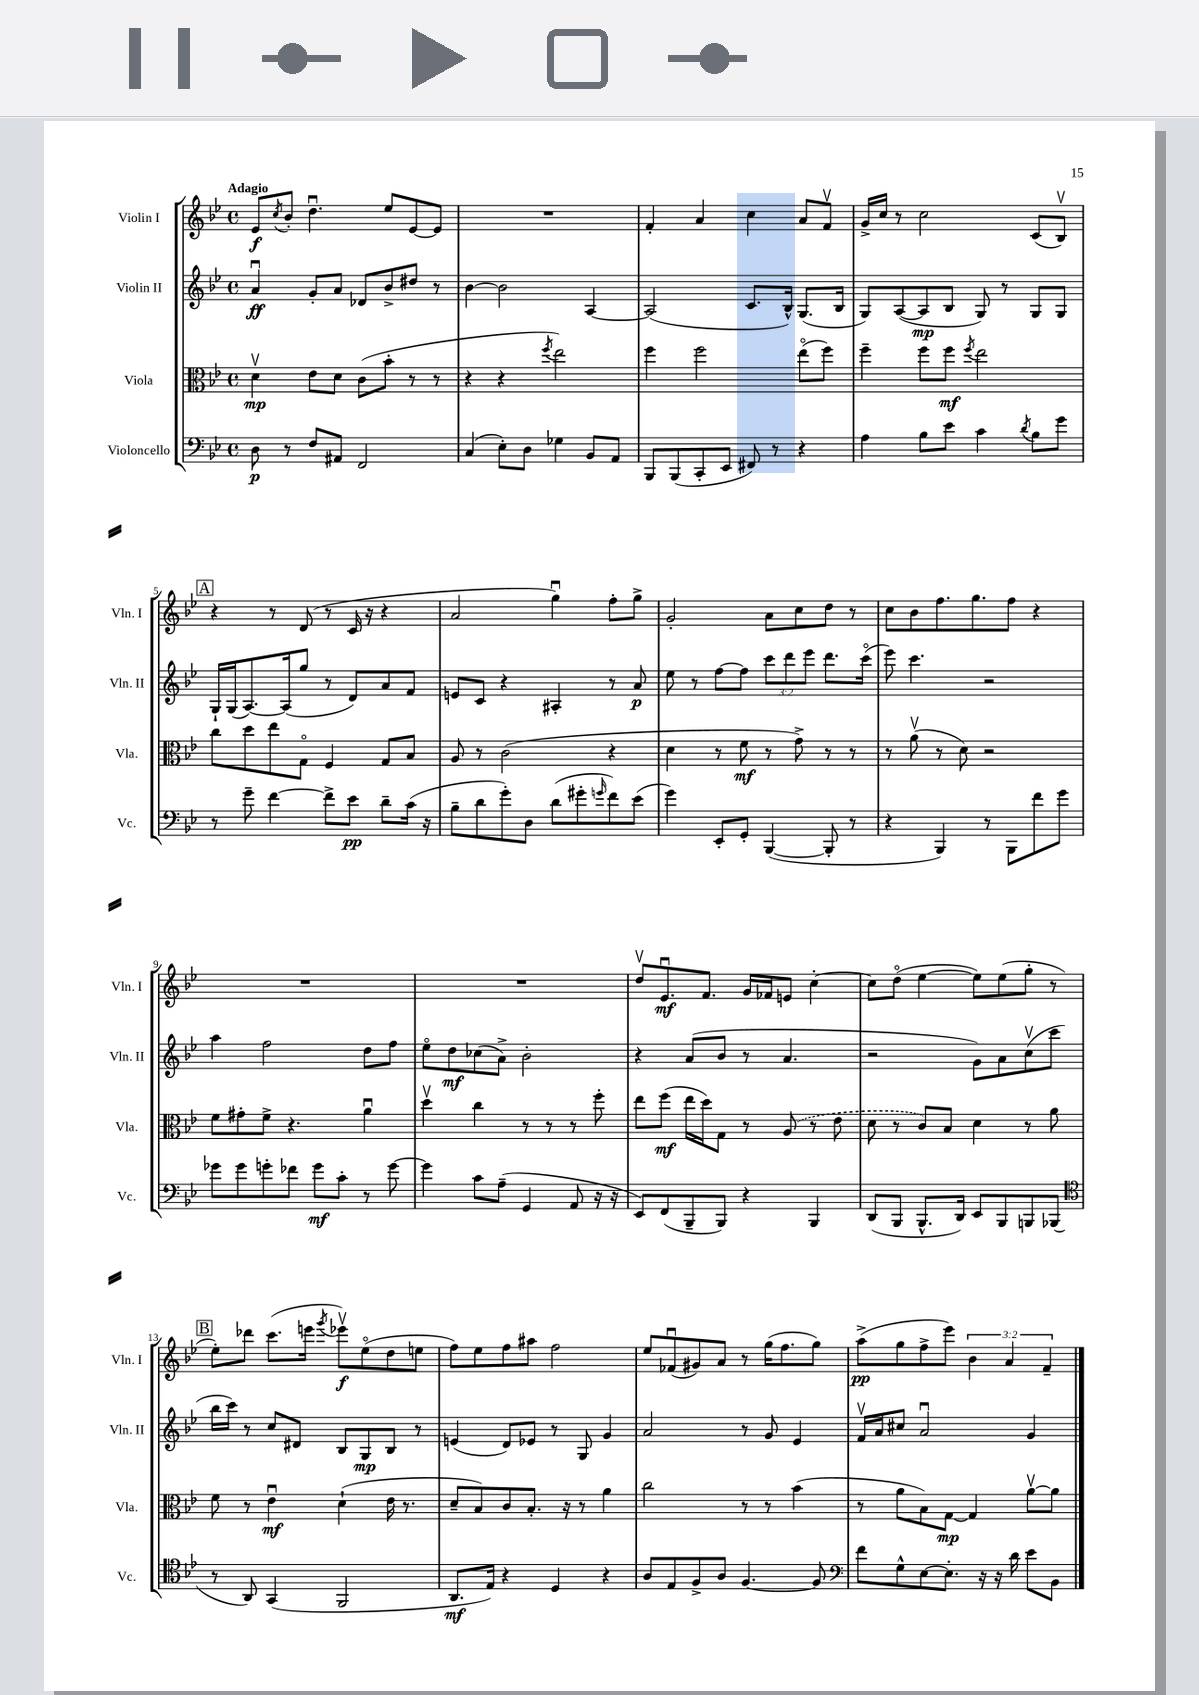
<<
\new StaffGroup <<
\new Staff = "s0" \with { instrumentName = "Violin I" shortInstrumentName = "Vln. I" } {
    \clef treble \key bes \major \defaultTimeSignature \time 4/4 \override Staff.TupletNumber.text = #tuplet-number::calc-fraction-text \tempo "Adagio"
    ees'8\f \acciaccatura { c''8 } bes'8-. d''4.\downbow ees''8 ees'8~ ees'8 |
    R1 |
    f'4-. a'4 c''4 a'8 f'8\upbow |
    g'16-> c''16 r8 c''2 c'8( bes8\upbow) |
    \mark \markup { \box "A" } r4 r8 d'8( r8 c'16 r16 r4 |
    a'2 g''4\downbow) f''8-. g''8-> |
    g'2-. a'8 c''8 d''8 r8 |
    c''8 bes'8 f''8. g''8. f''8 r4 |
    R1 |
    R1 |
    d''8\upbow ees'8.\downbow\mf f'8. g'16 fes'16 e'8 c''4~-. |
    c''8 d''8\flageolet( ees''4~ ees''8) ees''8( g''8-. r8 |
    \mark \markup { \box "B" } ees''8-.) des'''8 c'''8.( e'''16 \acciaccatura { g'''8 } ees'''8\upbow\f) ees''8\flageolet( d''8 e''8 |
    f''8) ees''8 f''8 ais''8 f''2 |
    ees''8 fes'8\downbow( gis'8) a'8 r8 g''16( f''8. g''8) |
    a''8->\pp( g''8 f''8-> ees'''8) \tuplet 3/2 { bes'4 a'4 f'4-- } \bar "|." |
}
\new Staff = "s1" \with { instrumentName = "Violin II" shortInstrumentName = "Vln. II" } {
    \clef treble \key bes \major \defaultTimeSignature \time 4/4 \override Staff.TupletNumber.text = #tuplet-number::calc-fraction-text
    a'4\downbow\ff g'8-. a'8 des'8 bes'8-> dis''8 r8 |
    bes'4~ bes'2 a4~ |
    a2( c'8. bes16-^) g8.( bes16 |
    g8) a8~( a8\mp bes8 g8) r8 g8 g8 |
    \mark \markup { \box "A" } g16-! g16( a8.~) a16( g''8 r8 d'8) a'8 f'8 |
    e'8 c'8 r4 ais4-. r8 a'8\p |
    ees''8 r8 f''8~ f''8 \tuplet 3/2 { c'''8 d'''8 ees'''8 } d'''8. c'''16\flageolet( |
    ees'''8) c'''4. r2 |
    a''4 f''2 d''8 f''8 |
    ees''8\flageolet d''8\mf ces''8( a'8->) bes'2-. |
    r4 a'8( bes'8 r8 a'4. |
    r2 g'8) a'8 c''8\upbow( c'''8 |
    \mark \markup { \box "B" } bes''16 c'''16) r8 c''8 dis'8 bes8 g8\mp bes8 r8 |
    e'4( d'8) ees'8 r8 g8 g'4 |
    a'2 r8 g'8 ees'4 |
    f'16\upbow a'16 cis''8 a'2\downbow g'4 \bar "|." |
}
\new Staff = "s2" \with { instrumentName = "Viola" shortInstrumentName = "Vla." } {
    \clef alto \key bes \major \defaultTimeSignature \time 4/4
    d'4\upbow\mp ees'8 d'8 c'8( bes'8-. r8 r8 |
    r4 r4 \acciaccatura { f''8 } ees''2) |
    f''4 f''2 ees''8\flageolet( f''8) |
    f''4-- f''8 f''8\mf \acciaccatura { f''8 } ees''2 |
    \mark \markup { \box "A" } c''8 d''8 ees''8 g8\flageolet f4 g8 bes8 |
    a8 r8 c'2( r4 |
    d'4 r8 f'8\mf r8 g'8->) r8 r8 |
    r8 a'8\upbow( r8 d'8) r2 |
    f'8 gis'8-. f'8-> r4. a'4\downbow |
    d''4\upbow c''4 r8 r8 r8 f''8-. |
    ees''8 f''8\mf( ees''16 d''16) g8 r8 \once \slurDashed a8( r8 ees'8 |
    d'8 r8 c'8) bes8 d'4 r8 a'8 |
    \mark \markup { \box "B" } f'8 r8 ees'4\downbow\mf d'4-!( ees'16 r8. |
    d'8-- bes8) c'8 bes8.-. r16 r8 a'4 |
    c''2 r8 r8 bes'4( |
    r8 a'8 bes8) g8~\mp g4 a'8~\upbow a'8 \bar "|." |
}
\new Staff = "s3" \with { instrumentName = "Violoncello" shortInstrumentName = "Vc." } {
    \clef bass \key bes \major \defaultTimeSignature \time 4/4
    d8\p r8 f8 ais,8 f,2 |
    c4( ees8-.) d8 ges4 bes,8 a,8 |
    bes,,8 bes,,8( c,8-. ees,8 fis,8) r8 r4 |
    a4 bes8 ees'8 c'4 \acciaccatura { d'8 } bes8 g'8 |
    \mark \markup { \box "A" } r8 g'8-- f'4~ f'8-> ees'8\pp d'8-- c'16( r16 |
    bes8-- d'8 g'8-.) d8 d'8( gis'8-. \grace { g'16 } f'8) ees'8( |
    g'4) ees,8-. g,8-. bes,,4~( bes,,8-. r8 |
    r4 bes,,4) r8 bes,,8 f'8 g'8 |
    ges'8 ges'8 g'8-. fes'8 g'8\mf c'8-. r8 g'8~ |
    g'4 c'8 a8--( g,4 a,8 r16 r16 |
    ees,8) f,8( bes,,8-- bes,,8) r4 bes,,4 |
    d,8( bes,,8 bes,,8.-^ d,16) ees,8 bes,,8 b,,8 bes,,8( |
    \mark \markup { \box "B" } \clef tenor r8 a,8) g,4( f,2 |
    a,8.\mf ees16) r4 d4 r4 |
    a8 ees8 f8-> a8 f4.~ f8 |
    \clef bass f'8 g8-^ ees8~ ees8.-. r16 r16 d'16 ees'8 bes,8 \bar "|." |
}
>>
>>
